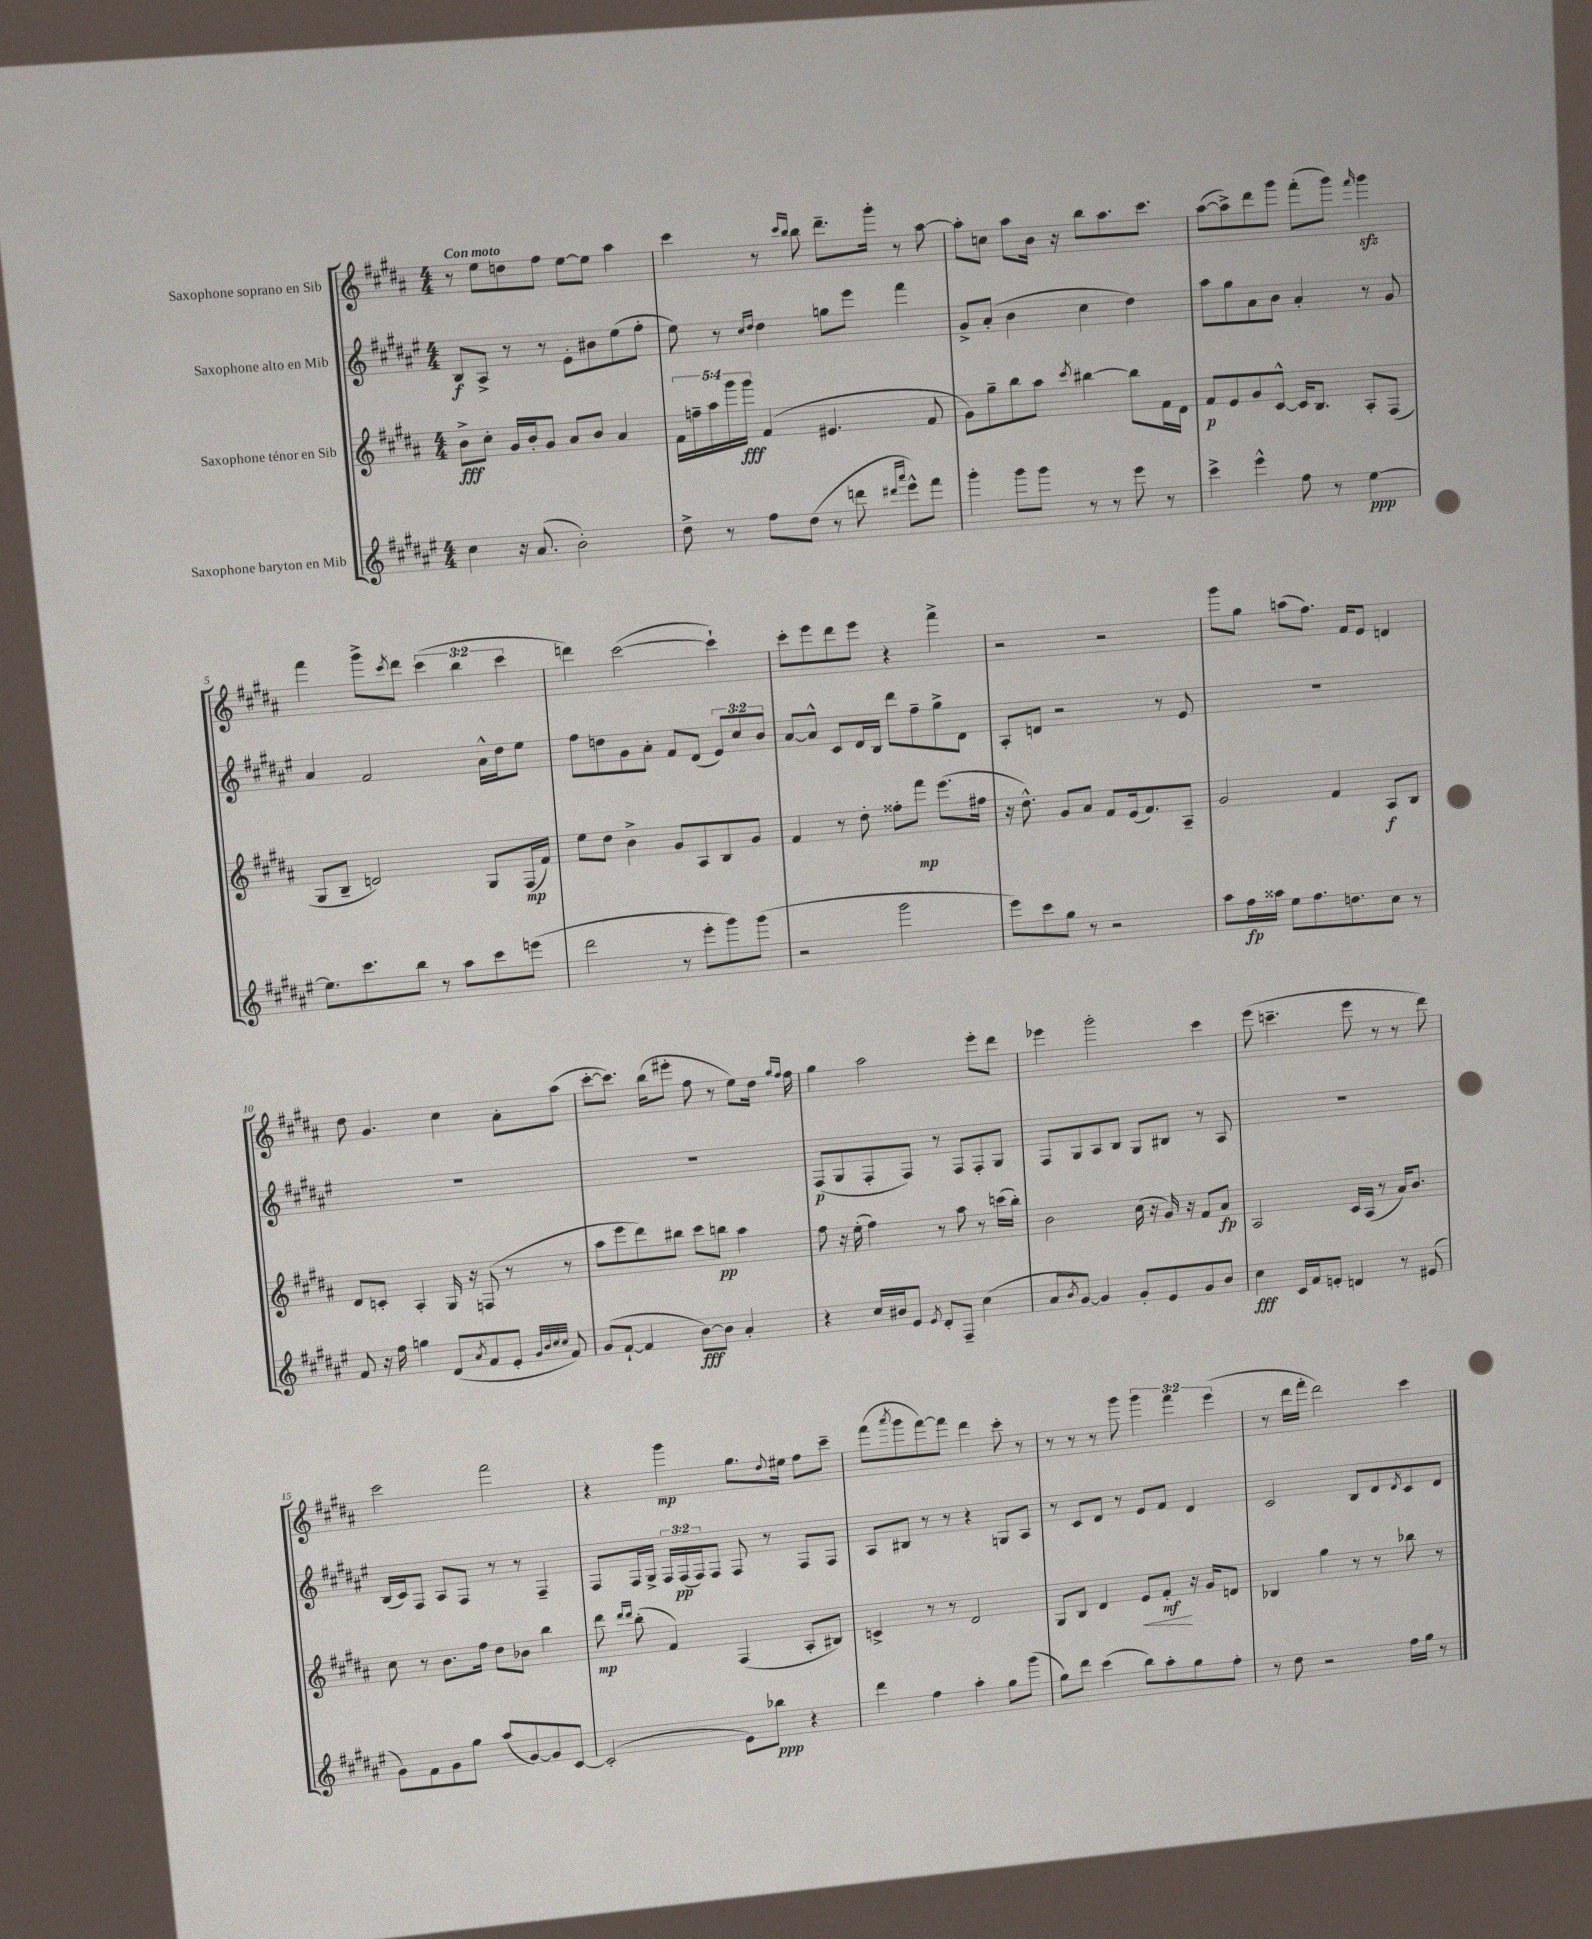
<<
\new StaffGroup <<
\new Staff = "s0" \with { instrumentName = "Saxophone soprano en Sib" } {
    \clef treble \key b \major \numericTimeSignature \time 4/4 \override Staff.TupletNumber.text = #tuplet-number::calc-fraction-text \tempo "Con moto"
    r8 e''8 d''8 fis''8 e''8~ e''8 ais''4 |
    cis'''4 r8 \grace { cis'''16 b''16 } b''8 dis'''8.-- gis'''16-. r8 ais''8~ |
    ais''8-. c''8 ais''8 b'16 r16 b''8 ais''8. cis'''8. |
    ais''8~( ais''8->) dis'''8 gis'''8 fis'''8-.( gis'''8) \grace { fis'''16 } gis'''4\sfz |
    fis'''4 gis'''8-> \acciaccatura { cis'''8 } dis'''8 \tuplet 3/2 { cis'''4( b''4 cis'''4 } |
    d'''4) cis'''2~( cis'''4-!) |
    cis'''8-. e'''8 dis'''8 e'''8 r4 fis'''4-> |
    r2 r2 |
    gis'''8 gis''8 a''8( fis''8.) fis'16 e'8 d'4 |
    dis''8 gis'4. cis''4 ais'8-. ais''8( |
    cis'''8~-. cis'''8.) b''16( eis'''8-. fis''8 r8 e''8) dis''16 \grace { gis''16 fis''16 } fis''16 |
    gis''4 ais''2 e'''8-. dis'''8 |
    ees'''4 gis'''2-. cis'''4 |
    e'''8( c'''4.-- e'''8 r8 r8 dis'''8) |
    cis'''2 fis'''2 |
    r4 gis'''4\mp gis''8. \appoggiatura { dis''8 } eis''16 fis''8 cis'''8-- |
    fis'''8( \acciaccatura { ais'''8 } gis'''8 fis'''8~) fis'''8 dis'''4 cis'''8-. r8 |
    r8 r8 r8 gis'''8 \tuplet 3/2 { gis'''4 fis'''4 e'''4( } |
    r8 dis'''16 fis'''16-. dis'''2) cis'''4 \bar "|." |
}
\new Staff = "s1" \with { instrumentName = "Saxophone alto en Mib" } {
    \clef treble \key fis \major \numericTimeSignature \time 4/4 \override Staff.TupletNumber.text = #tuplet-number::calc-fraction-text
    b8\f ais8-> r8 r8 eis'8-. bis'8 eis''8( fis''8-. |
    eis''8) r8 \grace { cis''16 dis''16 } dis''4 g''8 eis'''8 fis'''4 |
    gis'8-> ais'8-.( b'4 cis''4 dis''4) |
    ais''8 gis''8 ais'8 b'8 ais'4-. r8 gis'8 |
    ais'4 fis'2 ais'16-^ dis''16 eis''8 |
    fis''8 d''8 gis'8 ais'8-. fis'8 dis'8( \tuplet 3/2 { eis'8) cis''8 b'8 } |
    ais'8~ ais'8-^ cis'8 dis'16 b16 dis'''8 fis''8-- gis''8-> dis'8 |
    ais8-. d'8 r2 r8 eis'8 |
    R1 |
    R1 |
    R1 |
    fis8\p( gis8 fis8-. fis8) r8 fis8 fis8-. gis8 |
    fis8 gis8 ais8 b8 gis8 bis8 r8 ais8 |
    R1 |
    b16( cis'16) fis8 ais8 fis8 r8 r8 fis4-- |
    fis8 fis16 gis16-> \tuplet 3/2 { fis16 fis16\pp( fis16) } fis8 fis8 r8 fis8 fis8 |
    ais8 bis8 r8 r8 r4 g8 ais8 |
    r8 cis'8 dis'8 r8 eis'8 fis'8 dis'4 |
    cis'2 b8 dis'8 \acciaccatura { dis'8 } cis'8 dis'8 \bar "|." |
}
\new Staff = "s2" \with { instrumentName = "Saxophone ténor en Sib" } {
    \clef treble \key b \major \numericTimeSignature \time 4/4 \override Staff.TupletNumber.text = #tuplet-number::calc-fraction-text
    b'8->\fff cis''8-. gis'16 b'16-. gis'8 ais'8 b'8 ais'4 |
    \tuplet 5/4 { fis'16 f''16-- ais''16 gis'''16 gis'''16\fff } fis'4( eis'4. fis'8 |
    gis'8) gis''8-- b''8 ais''8 \acciaccatura { cis'''8 } bis''4~ bis''8 fis'16 dis'16 |
    fis'8\p e'8 gis'8 cis'8~-^ cis'16 b8. ais8-. fis8( |
    gis8 b8-- d'2) gis8 fis16\mp( fis'16) |
    e''8 dis''8 b'4-> gis'8 ais8 b8 gis'8 |
    fis'4 r8 dis''8-. fisis''8-. fis'''8\mp e'''8.( fis''16 |
    r16 dis''8.-^) gis'8 ais'8 fis'8 e'16( fis'8.) ais8-- |
    gis'2 fis'4 ais8\f b8 |
    dis'8 c'8-. ais4-. gis16 r16 f8( r8 r8 |
    ais''8 e'''8 dis'''8) bis''8 cis'''8 b''8\pp ais''4 |
    fis''8 r16 e''16-.( fis''4) r8 ais''8 r8 c'''16( b''16-.) |
    b'2 cis''16( r16 gis'16) r16 fis'8 ais'8\fp |
    ais2 cis'16 ais16( r8 ais'16) b'8. |
    cis''8 r8 b'8. fis''16 dis''8 bes'8 b''4 |
    dis'''8\mp \grace { dis'''16 dis'''16 } b''8-.( fis'4) fis4( ais8-. bis8) |
    c'4-> r8 r8 dis'2 |
    gis8 b8 dis'4 e'8\< fis'8-.\mf\! r16 gis'16 d'8 |
    bes4 gis''4 r8 r8 bes''8 r8 \bar "|." |
}
\new Staff = "s3" \with { instrumentName = "Saxophone baryton en Mib" } {
    \clef treble \key fis \major \numericTimeSignature \time 4/4
    cis''4 r16 ais'8.( b'2-.) |
    dis''8-> r8 fis''8 dis''8( r8 d'''8 \grace { dis'''16 ais'''16 } eis'''8-^) fis'''8 |
    gis'''4-. gis'''8 gis'''8 r8 r8 eis'''8 r8 |
    cis'''4-> eis'''4-^ fis''8 r8 eis''4~\ppp |
    eis''8. cis'''8. b''8 r8 ais''8 cis'''8 e'''8( |
    dis'''2 r8 eis'''8-. gis'''8) gis'''8( |
    r2 gis'''2 |
    eis'''8) cis'''8 gis''8 r8 r2 |
    ais''8 fis''16\fp aisis''16 eis''8 fis''8. d''8. cis''8 r8 |
    fis'8 r16 fis''16 g''4 dis'8( \acciaccatura { ais'8 } fis'8 eis'8-. \grace { gis'32 b'32 cis''32 cis''32 } fis'8) |
    gis'8( fis'8~-! fis'4 b'8~\fff) b'8 ais'4-. |
    r4 cis''16 bis'16 eis'8 \acciaccatura { eis'8 } dis'8-. fis8-- cis''4( |
    ais'8 \acciaccatura { b'8 } gis'8~) gis'4 gis'8-. eis'8 gis'8 b'8 |
    cis''4\fff cis'16 fis'16 e'8-. d'4 r8 eis'8( |
    gis'8) fis'8 gis'8 gis''8 ais''8( gis'8~) gis'8 cis'8~ |
    cis'2-.( eis'8) bes''8\ppp r4 |
    dis'''4 fis''4 ais''4-. gis''8 gis'''8( |
    gis''8) dis'''8 cis'''4( b''8) ais''8-. gis''8 fis''8-. |
    r8 dis''8 r2 fis''16 gis''16 r8 \bar "|." |
}
>>
>>
